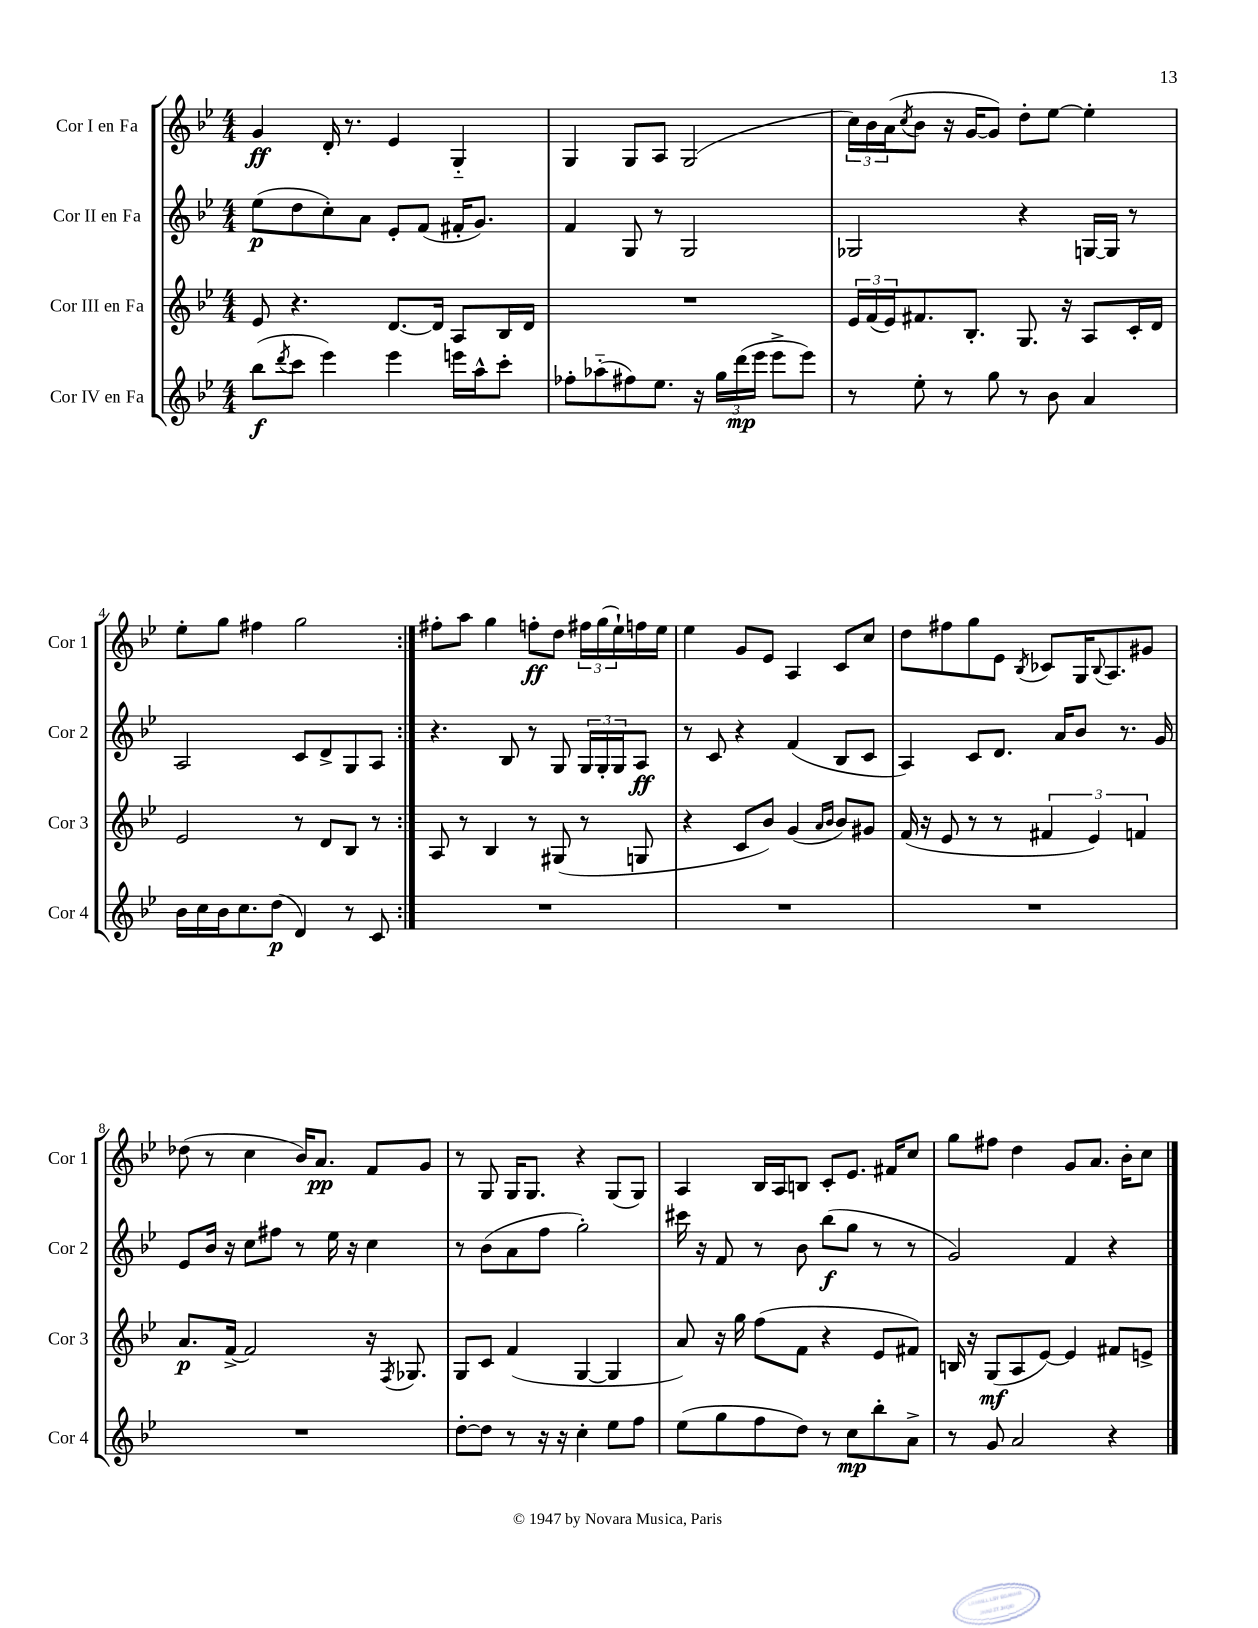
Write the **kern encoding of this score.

**kern	**dynam	**kern	**dynam	**kern	**dynam	**kern	**dynam
*part4	*part4	*part3	*part3	*part2	*part2	*part1	*part1
*staff4	*staff4	*staff3	*staff3	*staff2	*staff2	*staff1	*staff1
*I"Cor IV en Fa	*	*I"Cor III en Fa	*	*I"Cor II en Fa	*	*I"Cor I en Fa	*
*I'Cor 4	*	*I'Cor 3	*	*I'Cor 2	*	*I'Cor 1	*
*clefG2	*	*clefG2	*	*clefG2	*	*clefG2	*
*k[b-e-]	*	*k[b-e-]	*	*k[b-e-]	*	*k[b-e-]	*
*M4/4	*	*M4/4	*	*M4/4	*	*M4/4	*
=1	=1	=1	=1	=1	=1	=1	=1
(8bb-\L	f	8e-/	.	(8ee-\L	p	4g/	ff
8qddd/	.	.	.	.	.	.	.
8ccc\J	.	4.r	.	8dd\	.	.	.
4eee-\)	.	.	.	8cc'\)	.	16d'/	.
.	.	.	.	.	.	8.r	.
.	.	.	.	8a\J	.	.	.
4eee-\	.	[8.d/L	.	8e-'/L	.	4e-/	.
.	.	.	.	(8f/J	.	.	.
.	.	16d/Jk]	.	.	.	.	.
16eeen\LL	.	8A/L	.	16f#X'/KL	.	4G/	.
16aa^^\J	.	.	.	8.g/J)	.	.	.
8ccc'\J	.	16B-/L	.	.	.	.	.
.	.	16d/JJ	.	.	.	.	.
=2	=2	=2	=2	=2	=2	=2	=2
8ff-X'\L	.	1r	.	4f/	.	4G/	.
(8aa-X\	.	.	.	.	.	.	.
8ff#X\)	.	.	.	8G/	.	8G/L	.
8.ee-\J	.	.	.	8r	.	8A/J	.
.	.	.	.	2G/	.	(2G/	.
16r	.	.	.	.	.	.	.
24gg\LL	.	.	.	.	.	.	.
(24ddd\	mp	.	.	.	.	.	.
24eee-\JJ	.	.	.	.	.	.	.
8eee-^\L	.	.	.	.	.	.	.
8eee-\J)	.	.	.	.	.	.	.
=3	=3	=3	=3	=3	=3	=3	=3
8r	.	24e-/LL	.	2G-X/	.	24cc\LL)	.
.	.	(24f/	.	.	.	24b-\	.
.	.	24e-/J)	.	.	.	(24a\J	.
.	.	.	.	.	.	8qcc/	.
8ee-'\	.	8.f#X/	.	.	.	8b-\J	.
8r	.	.	.	.	.	16r	.
.	.	8.B-'/J	.	.	.	[16g/KL	.
8gg\	.	.	.	.	.	8g/J])	.
8r	.	8.G/	.	4r	.	8dd'\L	.
8b-\	.	.	.	.	.	[8ee-\J	.
.	.	16r	.	.	.	.	.
4a/	.	8A/L	.	[16Gn/LL	.	4ee-'\]	.
.	.	.	.	16G/JJ]	.	.	.
.	.	16c'/L	.	8r	.	.	.
.	.	16d/JJ	.	.	.	.	.
!!LO:LB:g=z
=4	=4	=4	=4	=4	=4	=4	=4
16b-\LL	.	2e-/	.	2A/	.	8ee-'\L	.
16cc\	.	.	.	.	.	.	.
16b-\J	.	.	.	.	.	8gg\J	.
8.cc\	.	.	.	.	.	.	.
.	.	.	.	.	.	4ff#X\	.
(8dd\J	p	.	.	.	.	.	.
4d/)	.	8r	.	8c/L	.	2gg\	.
.	.	8d/L	.	8d^/	.	.	.
8r	.	8B-/J	.	8G/	.	.	.
8c/	.	8r	.	8A/J	.	.	.
=5:|!	=5:|!	=5:|!	=5:|!	=5:|!	=5:|!	=5:|!	=5:|!
1r	.	8A/	.	4.r	.	8ff#X'\L	.
.	.	8r	.	.	.	8aa\J	.
.	.	4B-/	.	.	.	4gg\	.
.	.	.	.	8B-/	.	.	.
.	.	8r	.	8r	.	8ffn'\L	ff
.	.	(8G#X/	.	8G/	.	8dd\J	.
.	.	8r	.	24G/LL	.	24ff#X\LL	.
.	.	.	.	24G'/	.	(24gg\	.
.	.	.	.	24G/J	.	24ee-`\)	.
.	.	8Gn/	.	8A/J	ff	16ffn\	.
.	.	.	.	.	.	16ee-\JJ	.
=6	=6	=6	=6	=6	=6	=6	=6
1r	.	4r	.	8r	.	4ee-\	.
.	.	.	.	8c/	.	.	.
.	.	8c/L	.	4r	.	8g/L	.
.	.	8b-/J)	.	.	.	8e-/J	.
.	.	(4g/	.	(4f/	.	4A/	.
.	.	16qqa/LL	.	.	.	.	.
.	.	16qqb-/JJ	.	.	.	.	.
.	.	8b-/L)	.	8B-/L	.	8c/L	.
.	.	8g#X/J	.	8c/J	.	8cc/J	.
=7	=7	=7	=7	=7	=7	=7	=7
1r	.	(16f/	.	4A/)	.	8dd\L	.
.	.	16r	.	.	.	.	.
.	.	8e-/	.	.	.	8ff#X\	.
.	.	8r	.	8c/L	.	8gg\	.
.	.	8r	.	8.d/J	.	8e-\J	.
.	.	.	.	.	.	8qB-/	.
.	.	6f#X/	.	.	.	8c-X/L	.
.	.	.	.	16a/KL	.	.	.
.	.	.	.	8b-/J	.	16G/K	.
.	.	6e-/)	.	.	.	.	.
.	.	.	.	.	.	8qqB-/	.
.	.	.	.	.	.	8.A/	.
.	.	.	.	8.r	.	.	.
.	.	6fn/	.	.	.	.	.
.	.	.	.	.	.	8g#X/J	.
.	.	.	.	16g/	.	.	.
!!LO:LB:g=z
=8	=8	=8	=8	=8	=8	=8	=8
1r	.	8.a/L	p	8e-/L	.	(8dd-X\	.
.	.	.	.	16b-/Jk	.	8r	.
.	.	[16f^/Jk	.	16r	.	.	.
.	.	2f/]	.	8cc\L	.	4cc\	.
.	.	.	.	8ff#X\J	.	.	.
.	.	.	.	8r	.	16b-/KL)	.
.	.	.	.	.	.	8.a/J	pp
.	.	.	.	16ee-\	.	.	.
.	.	.	.	16r	.	.	.
.	.	16r	.	4cc\	.	8f/L	.
.	.	8qF/	.	.	.	.	.
.	.	8.G-X/	.	.	.	.	.
.	.	.	.	.	.	8g/J	.
=9	=9	=9	=9	=9	=9	=9	=9
[8dd'\L	.	8G/L	.	8r	.	8r	.
8dd\J]	.	8c/J	.	(8b-\L	.	8G/	.
8r	.	(4f/	.	8a\	.	16G/KL	.
.	.	.	.	.	.	8.G/J	.
16r	.	.	.	8ff\J	.	.	.
16r	.	.	.	.	.	.	.
4cc'\	.	[4G/	.	2gg'\)	.	4r	.
8ee-\L	.	4G/]	.	.	.	(8G/L	.
8ff\J	.	.	.	.	.	8G/J)	.
=10	=10	=10	=10	=10	=10	=10	=10
(8ee-\L	.	8a/)	.	16ccc#X\	.	4A/	.
.	.	.	.	16r	.	.	.
8gg\	.	16r	.	8f/	.	.	.
.	.	16gg\	.	.	.	.	.
8ff\	.	(8ff\L	.	8r	.	16B-/LL	.
.	.	.	.	.	.	16A/J	.
8dd\J)	.	8f\J	.	8b-\	.	8Bn/J	.
8r	.	4r	.	(8bb-\L	f	8c'/L	.
8cc\L	mp	.	.	8gg\J	.	8.e-/J	.
8bb-'\	.	8e-/L	.	8r	.	.	.
.	.	.	.	.	.	16f#X/KL	.
8a^\J	.	8f#X/J)	.	8r	.	8cc/J	.
=11	=11	=11	=11	=11	=11	=11	=11
8r	.	16Bn/	.	2g/)	.	8gg\L	.
.	.	16r	.	.	.	.	.
8g/	.	(8G/L	mf	.	.	8ff#X\J	.
2a/	.	8A/	.	.	.	4dd\	.
.	.	[8e-/J)	.	.	.	.	.
.	.	4e-/]	.	4f/	.	8g/L	.
.	.	.	.	.	.	8.a/J	.
4r	.	8f#X/L	.	4r	.	.	.
.	.	.	.	.	.	16b-'\KL	.
.	.	8en^/J	.	.	.	8cc\J	.
==	==	==	==	==	==	==	==
*-	*-	*-	*-	*-	*-	*-	*-
